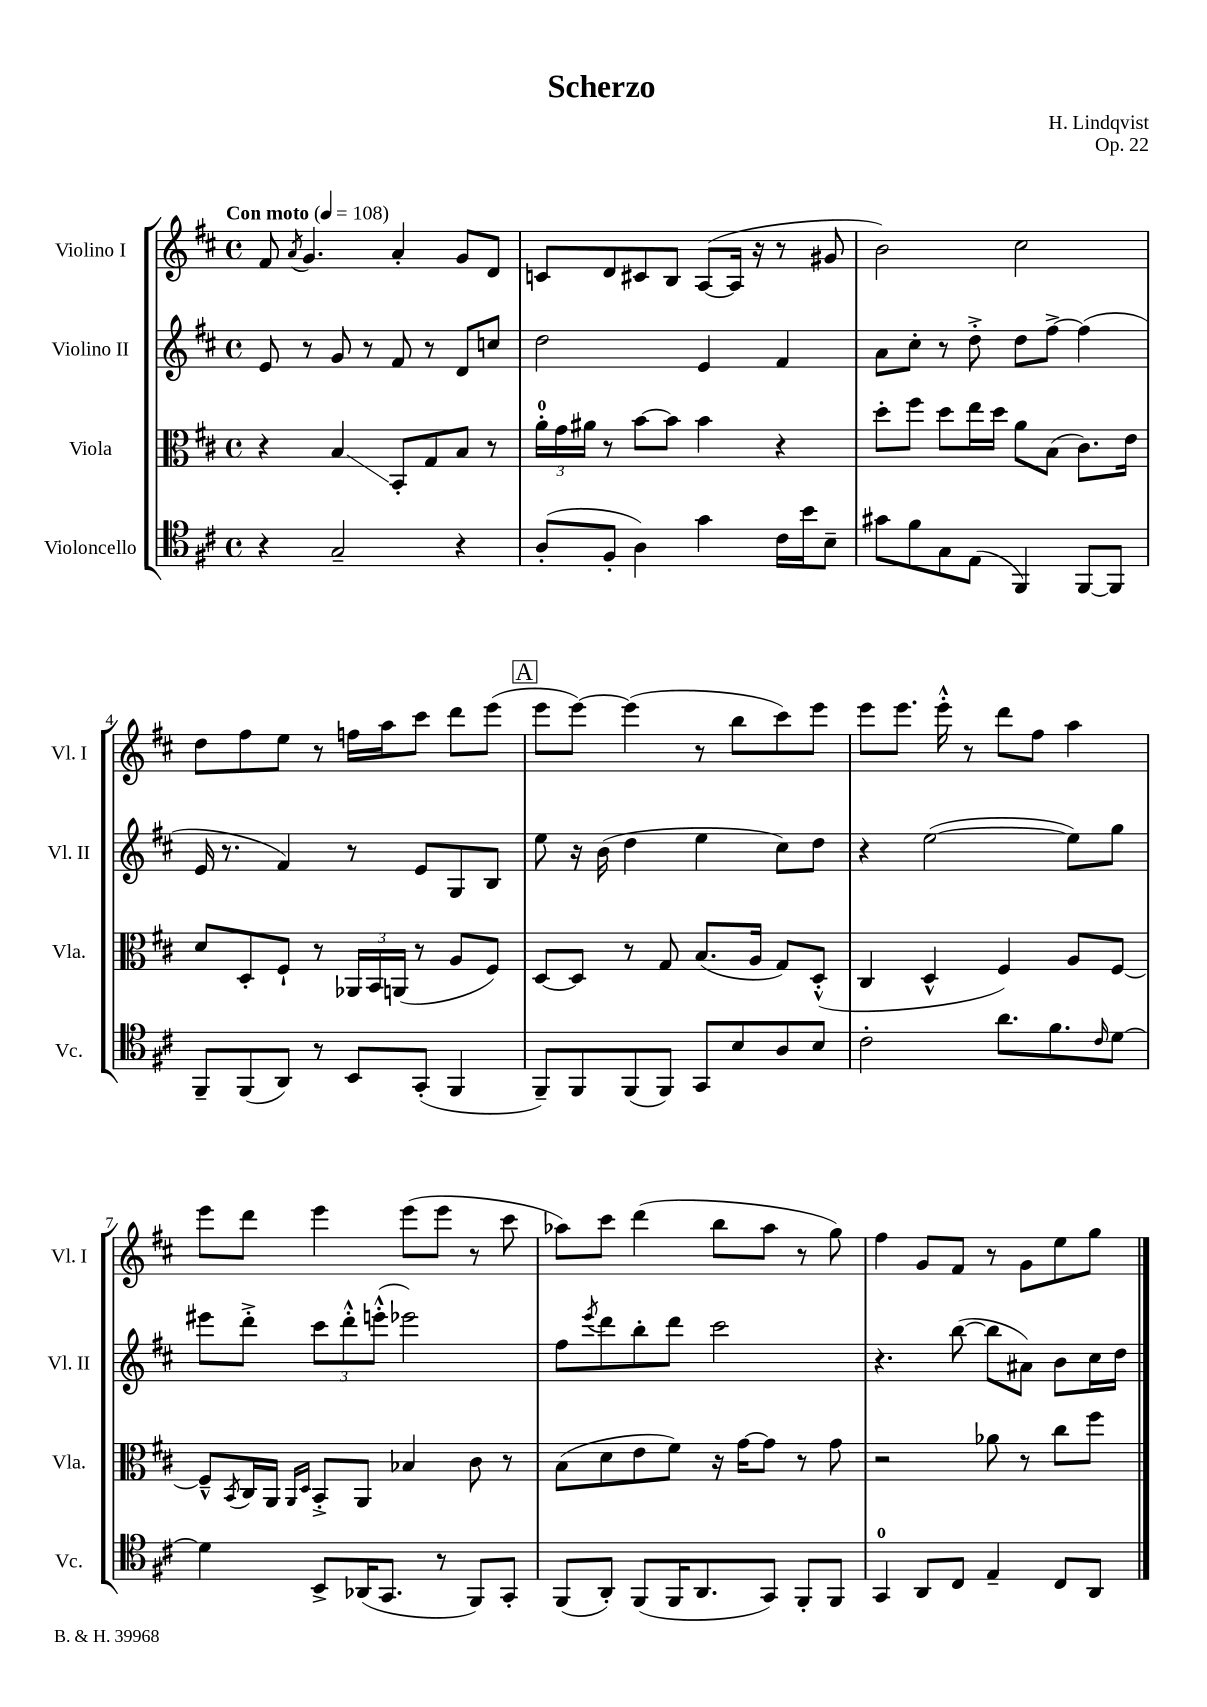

**kern	**kern	**kern	**kern
*staff4	*staff3	*staff2	*staff1
*clefC4	*clefC3	*clefG2	*clefG2
*k[f#c#]	*k[f#c#]	*k[f#c#]	*k[f#c#]
*M4/4	*M4/4	*M4/4	*M4/4
*met(c)	*met(c)	*met(c)	*met(c)
*MM108	*MM108	*MM108	*MM108
4r	4r	8e	8f#
.	.	.	8qa
.	.	8r	4.g
2G~	4B	8g	.
.	.	8r	.
.	8BB'	8f#	4a'
.	8G	8r	.
4r	8B	8d	8g
.	8r	8cc	8d
=	=	=	=
(8A'	24a'	2dd	8c
.	24g	.	.
.	24a#	.	.
8F#'	8r	.	8d
4A)	[8b	.	8c#
.	8b]	.	8B
4g	4b	4e	([8A
.	.	.	16A]
.	.	.	16r
16c#	4r	4f#	8r
16b	.	.	.
8B~	.	.	8g#
=	=	=	=
8g#	8dd'	8a	2b)
8f#	8ff#	8cc#'	.
8G	8dd	8r	.
(8E	16ee	8dd'^	.
.	16dd	.	.
4FF#)	8a	8dd	2cc#
.	(8B	[8ff#^	.
[8FF#	8.c#)	(4ff#]	.
8FF#]	.	.	.
.	16e	.	.
=	=	=	=
8FF#~	8d	16e	8dd
.	.	8.r	.
(8FF#	8D'	.	8ff#
8AA)	8F#`	4f#)	8ee
8r	8r	.	8r
8BB	24AA-	8r	16ff
.	24BB	.	.
.	.	.	16aa
.	(24AA	.	.
(8GG'	8r	8e	8ccc#
4FF#	8A	8G	8ddd
.	8F#)	8B	(8eee
=	=	=	=
8FF#~)	[8D	8ee	8eee
8FF#	8D]	16r	[8eee)
.	.	(16b	.
(8FF#	8r	4dd	(4eee]
8FF#)	8G	.	.
8GG	(8.B	4ee	8r
8B	.	.	8bb
.	16A	.	.
8A	8G)	8cc#)	8ccc#)
8B	(8D'^^	8dd	8eee
=	=	=	=
2c#'	4C#	4r	8eee
.	.	.	8.eee
.	4D^^	([2ee	.
.	.	.	16eee'^^
.	.	.	8r
8.a	4F#)	.	8ddd
.	.	.	8ff#
8.f#	.	.	.
.	8A	8ee])	4aa
16qqc#	.	.	.
[8d	[8F#	8gg	.
=	=	=	=
4d]	8F#~^^]	8eee#	8eee
.	8qBB	.	.
.	16C#	8ddd'^	8ddd
.	16AA	.	.
.	16qqAA	.	.
.	16qqD	.	.
8BB^	8BB'^	12ccc#	4eee
.	.	12ddd'^^	.
(16AA-	8AA	.	.
.	.	(12eee'^^	.
8.GG	.	.	.
.	4B-	2eee-)	(8eee
8r	.	.	8eee
8FF#)	8c#	.	8r
8GG'	8r	.	8ccc#
=	=	=	=
(8FF#	(8B	8ff#	8aa-)
.	.	8qeee	.
8AA')	8d	8ddd	8ccc#
(8FF#	8e	8bb'	(4ddd
16FF#	8f#)	8ddd	.
8.AA	.	.	.
.	16r	2ccc#	8bb
.	[16g	.	.
8GG)	8g]	.	8aa-
8FF#'	8r	.	8r
8FF#	8g	.	8gg)
=	=	=	=
4GG	2r	4.r	4ff#
8AA	.	.	8g
8C#	.	([8bb	8f#
4E~	8a-	8bb]	8r
.	8r	8a#)	8g
8C#	8cc#	8b	8ee
8AA	8ff#	16cc#	8gg
.	.	16dd	.
==	==	==	==
*-	*-	*-	*-
